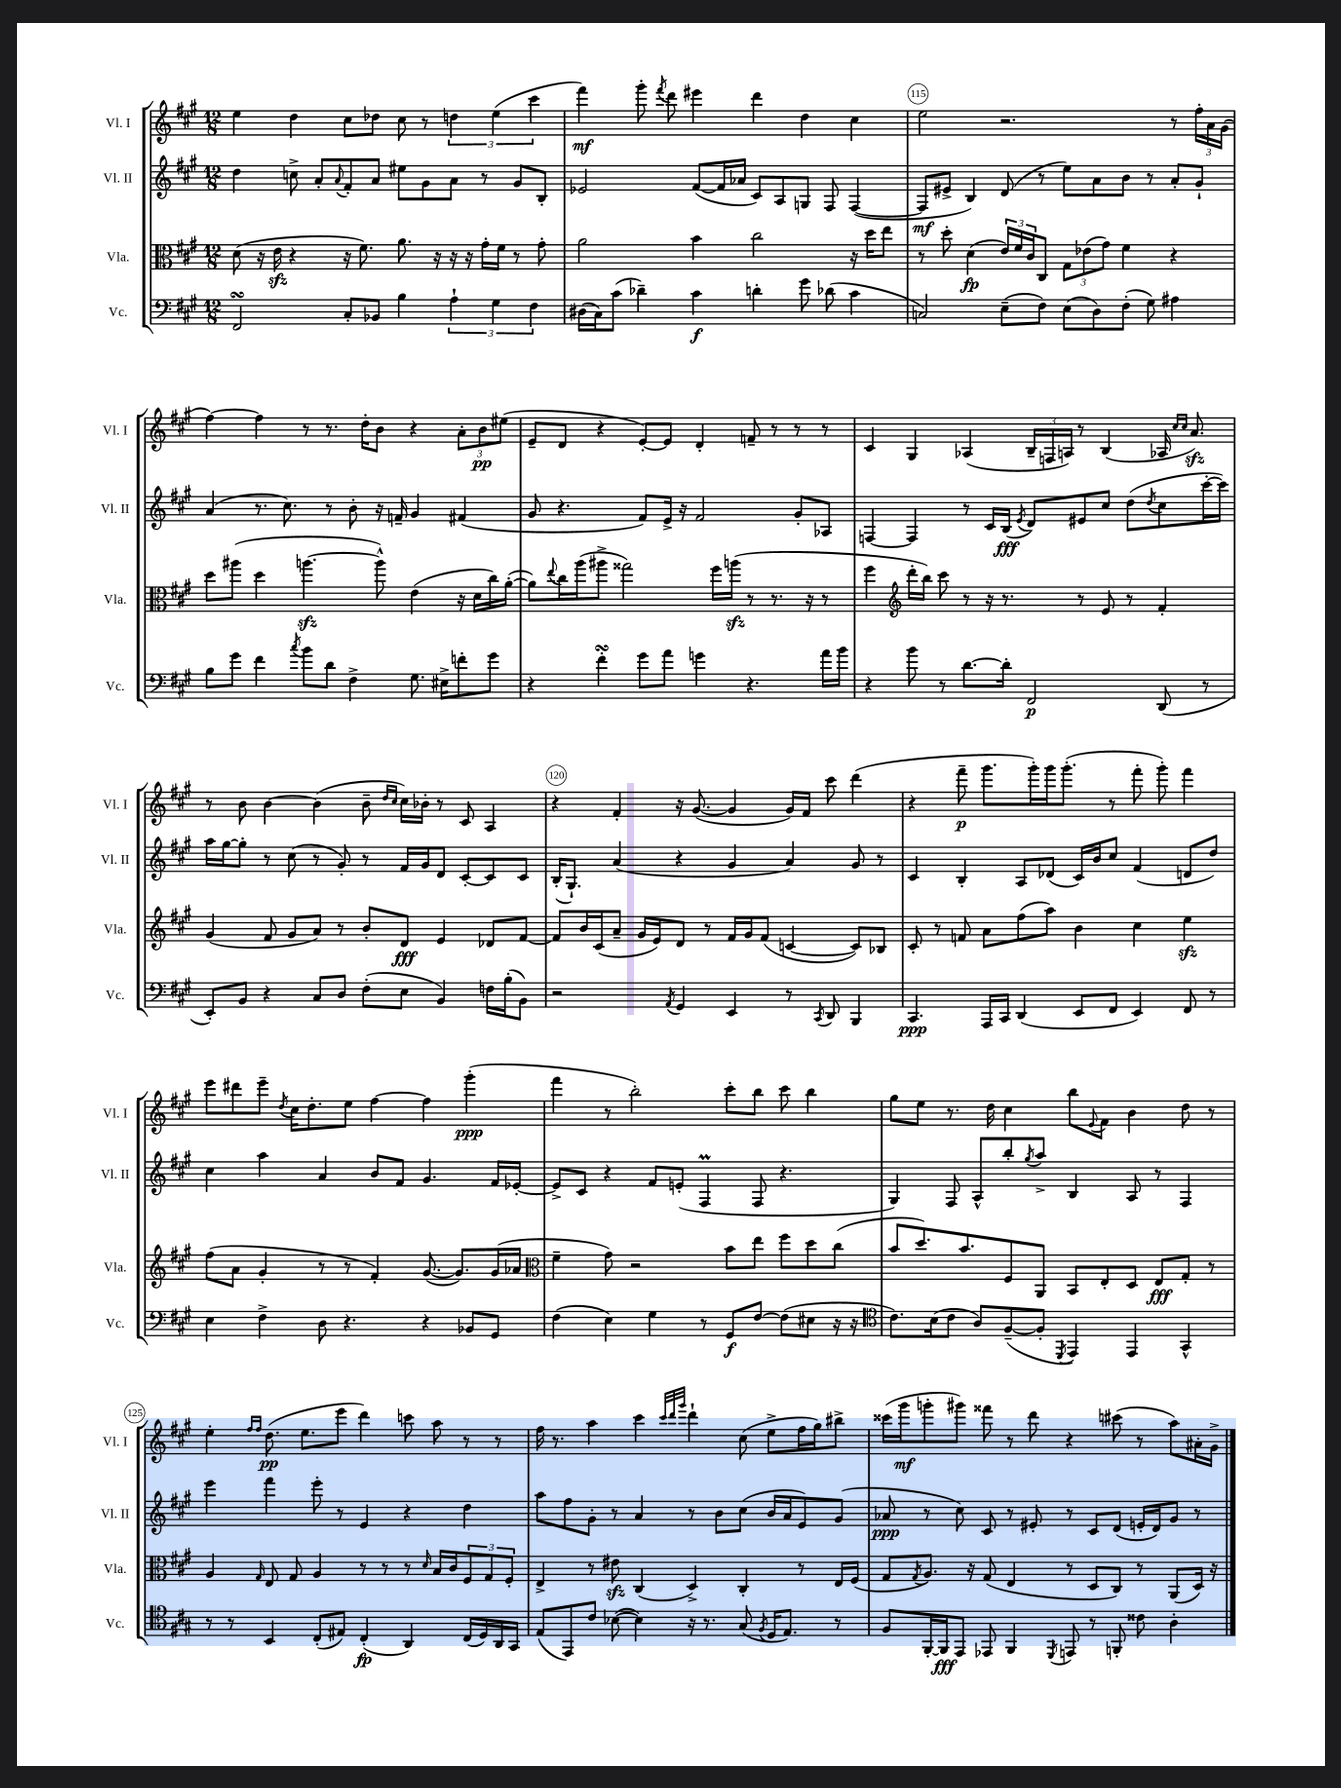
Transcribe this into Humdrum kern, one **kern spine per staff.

**kern	**kern	**kern	**kern
*staff4	*staff3	*staff2	*staff1
*clefF4	*clefC3	*clefG2	*clefG2
*k[f#c#g#]	*k[f#c#g#]	*k[f#c#g#]	*k[f#c#g#]
*M12/8	*M12/8	*M12/8	*M12/8
2FF#	(8d	4dd	4ee
.	16r	.	.
.	16e	.	.
.	4r	8cc^	4dd
.	.	8a'	.
.	.	8qqa	.
8C#'	16r	8f#'	8cc#
.	8.f#)	.	.
8BB-	.	8a	8dd-
4B	8.a	8ee#	8cc#
.	.	8g#	8r
.	16r	.	.
6A`	16r	8a	6dd
.	16r	.	.
.	16g#'	8r	.
6G#	.	.	(6ee
.	16f#	.	.
.	8r	8g#	.
6F#	.	.	6ccc#
.	8g#'	8B'	.
=	=	=	=
(16D#	2a	2e-	4fff#)
16C#)	.	.	.
(8c#	.	.	.
4d-~)	.	.	8ggg#'
.	.	.	8qfff#
.	.	.	8ddd
4c#	4b	([8f#	4eee#
.	.	16f#]	.
.	.	16a-	.
4d'	2cc#	8c#)	4ddd
.	.	8A	.
8g#	.	8G	4dd
(8d-	.	8F#	.
4c#	16r	([4F#	4cc#
.	16dd	.	.
.	8ee	.	.
=	=	=	=
2C)	8r	8F#]	2ee
.	8dd'	8e#^	.
.	(4d	4B)	.
(8E~	24e)	(8d	2.r
.	24f#	.	.
.	24c#	.	.
8F#)	8C#	8r	.
(8E	12G#	8ee)	.
.	(12e-	.	.
8D)	.	8a	.
.	12g#)	.	.
(8F#'	4f#	8b	.
8G#)	.	8r	.
4A#	4r	8a'	8r
.	.	8g#`	24ff#'
.	.	.	24a
.	.	.	(24g#
=	=	=	=
8B	8dd	(4a	[4ff#)
8g#	(8aa#	.	.
4f#	4dd	8.r	4ff#]
.	.	8.cc#)	.
8qcc#	.	.	.
8b	[4.aa	.	8r
8d	.	8r	8.r
4F#^	.	8b'	.
.	.	.	16dd'
.	8aa^^])	16r	8b
.	.	16f~	.
8.G#	(4e	4g#	4r
16E#^	.	.	.
8f'	16r	(4f#	12a'
.	16d	.	.
.	.	.	12b
8g#	16cc#)	.	.
.	.	.	(12ee#
.	([16a'	.	.
=	=	=	=
4r	8a])	8g#	8e~
.	8qqee	.	.
.	16cc#	4.r	8d
.	(16aa	.	.
4f#'	8aa#^	.	4r
.	2gg##)	.	.
8g#	.	8f#)	[8e')
8a	.	16e^	8e]
.	.	16r	.
4g	.	2f#	4d'
.	16ff#	.	.
.	(16aa	.	.
4.r	8r	.	8f~
.	8.r	.	8r
.	.	8g#'	8r
.	16r	.	.
16a	8r	8A-	8r
16b	.	.	.
=	=	=	=
4r	4ff#	[4F	4c#
*	*clefG2	*	*
8b	16ddd'	4F]	4G#
.	16bb)	.	.
8r	8ccc#	.	.
[8.d	8r	8r	(4A-
.	16r	16c#	.
16d']	8.r	(16B	.
.	.	8qe	.
2FF#	.	8d)	24B~
.	.	.	24F
.	.	.	24A)
.	8r	8e#	8r
.	8e	8cc#	(4B
.	8r	(8dd	.
.	.	8qdd	.
(8DD	4f#'	8cc#	16A-
.	.	.	16qqcc#
.	.	.	16qqcc#
.	.	.	8.a)
8r	.	[16ccc#'	.
.	.	16ccc#])	.
=	=	=	=
8EE')	(4g#	16aa	8r
.	.	[16gg#	.
8BB	.	8gg#']	8b
4r	8f#	8r	[4b
.	8g#	(8cc#	.
8C#	8a)	8r	(4b]
8D	8r	8g#')	.
(8F#'	8b'	8r	8b~
.	.	.	16qqdd
.	.	.	16qqcc#
8E	8d	16f#	16cc#)
.	.	16g#	16b-'
4BB)	4e	8d	8r
.	.	[8c#'	8c#
16F	8d-	8c#]	4A
(16B'	.	.	.
8BB)	[8f#	8c#	.
=	=	=	=
2r	8f#]	(16B'	4r
.	.	8.G#`)	.
.	16b	.	.
.	(16c#	.	.
.	8a~	(4a	4f#'
.	16g#	.	.
.	16e)	.	.
8qAA	.	.	.
4GG#	8d	4r	16r
.	.	.	([8.g#
.	8r	.	.
4EE	16f#	4g#	4g#]
.	16g#	.	.
.	(8f#	.	.
8r	[4c	4a)	16g#)
.	.	.	16f#
8qCC#	.	.	.
8DD	.	.	8ccc#
4BBB	8c])	8g#	(4ddd
.	8B-	8r	.
=	=	=	=
4.CC#	8c#'	4c#	4r
.	8r	.	.
.	8f	4B'	8fff#~
16AAA	8a	.	8.ggg#
16CC#	.	.	.
(4DD	(8ff#	8A	.
.	.	.	16ggg#')
.	8aa)	(8d-	16ggg#
.	.	.	(8.ggg#'
8EE	4b	16c#)	.
.	.	16b	.
8FF#	.	8cc#	8r
4EE)	4cc#	(4f#	8fff#'
.	.	.	8ggg#')
8FF#	4ee	8d	4fff#
8r	.	8dd)	.
=	=	=	=
4E	(8ff#	4cc#	8eee
.	8a	.	8ddd#
4F#^	4g#'	4aa	8eee~
.	.	.	8qdd
.	.	.	16cc#
.	.	.	8.dd'
8D	8r	4a	.
4.r	8r	.	8ee
.	4f#')	8b	[4ff#
.	.	8f#	.
4r	([8.g#	4.g#	4ff#]
.	8.g#])	.	.
8BB-	.	.	(4ggg#'
8GG#	(16g#	16f#	.
.	16a-	[16e-'	.
=	=	=	=
*	*clefC3	*	*
(4F#	4f#~	8e-^]	4fff#
.	.	8c#	.
4E)	8g#)	4r	8r
.	2r	.	2bb')
4G#	.	8f#	.
.	.	(8e'	.
8r	.	4F#	.
8GG#	8b	.	8ccc#'
[8F#	8ee	8F#	8bb
(8F#]	8ff#	4.r	8ccc#
8E#	8dd	.	4bb
16r	(8cc#	.	.
16r	.	.	.
=	=	=	=
*clefC4	*	*	*
8.c#)	8b	4G#)	8gg#
.	8.dd)	.	8ee
(16B	.	.	.
8c#	.	8F#	8.r
.	8.b	.	.
8A)	.	8A^^	.
.	.	.	16dd
([8F#~	8F#	8bb'	4cc#
.	.	8qgg#	.
8F#']	8AA	8aa^	.
8qDD	.	.	.
4EE)	8BB	4B	8bb
.	.	.	8qqe
.	8E'	.	8f#
4EE	8D	8A	4b
.	8E	8r	.
4GG#^^	8G#'	4F#	8dd
.	8r	.	8r
=	=	=	=
8r	4A	4eee	4ee'
8r	.	.	.
.	.	.	16qqff#
.	16qqG#	.	16qqff#
4BB	8E	4fff#	(8.dd
.	8G#	.	.
.	.	.	8.ee
(8C#'	4A	8eee'	.
8E#)	.	8r	8eee
(4C#'	8r	4e	4ddd)
.	8r	.	.
4AA)	8r	4r	8ccc
.	16qqd	.	.
.	16B	.	8aa
.	16c#	.	.
(16C#	12F#	4dd	8r
16D)	.	.	.
.	12G#	.	.
16AA	.	.	8r
.	12F#'	.	.
16GG#	.	.	.
=	=	=	=
(8E	4E^	8aa	16ff#
.	.	.	8.r
8EE)	.	8ff#	.
8c#	8r	8g#'	4aa
([8B-	8e#	8r	.
4B-])	(4C#	4a	4ccc#
.	.	.	32qqccc#
.	.	.	32qqddd
.	.	.	32qqggg#
16r	4D^)	8r	4ddd`
8.r	.	.	.
.	.	8b	.
(8G#	4C#'	(8cc#	(8cc#
8qF#	.	.	.
16D	.	16b	8ee^
8.E)	.	16a	.
.	8r	8e)	16ff#
.	.	.	16gg#)
8r	16E	(8g#	8bb#^
.	(16F#	.	.
=	=	=	=
8F#	8G#	8a-	(16ccc##
.	.	.	16ggg#
.	8qG#	.	.
[16FF#'	8.A)	8r	8ggg'
16FF#]	.	.	.
8EE	.	8cc#)	8ggg#)
.	16r	.	.
8EE-	(8G#	8c#	8fff##
4FF#	4E	8r	8r
.	.	8e#'	8ddd
8qDD	.	.	.
8EE	8r	8r	4r
8r	8D	8c#	.
8FF'	8C#)	(8d	(8ccc#
8c##	8r	16e'	8r
.	.	16d)	.
4A'	(8AA	8g#	8aa)
.	16D)	8r	16a#'
.	16r	.	16g#^
==	==	==	==
*-	*-	*-	*-
